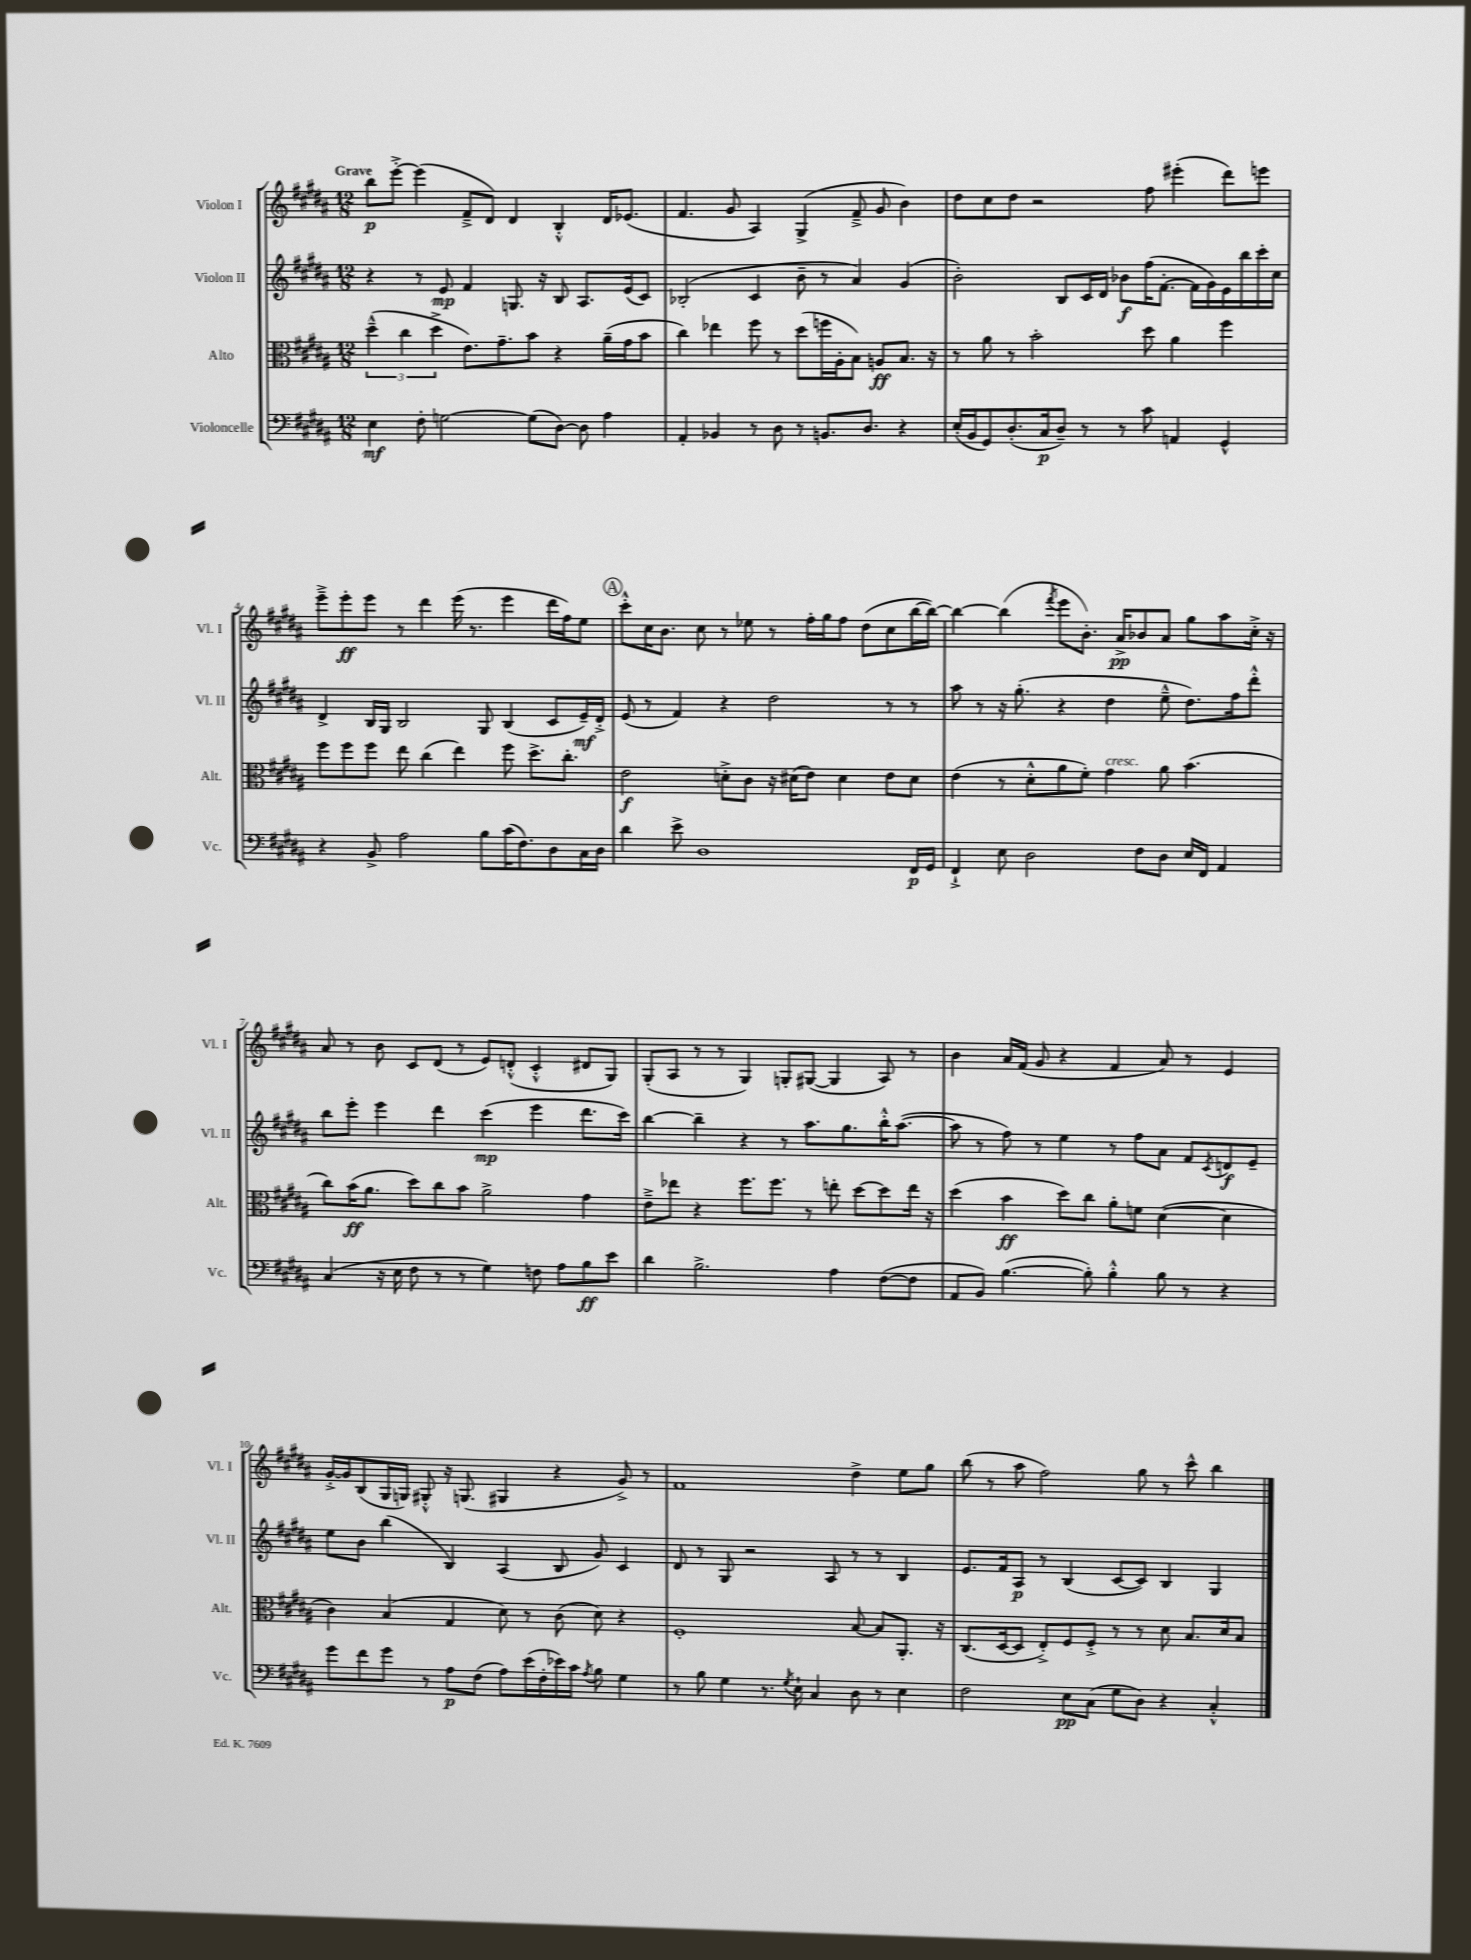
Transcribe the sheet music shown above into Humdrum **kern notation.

**kern	**kern	**kern	**kern
*staff4	*staff3	*staff2	*staff1
*clefF4	*clefC3	*clefG2	*clefG2
*k[f#c#g#d#a#]	*k[f#c#g#d#a#]	*k[f#c#g#d#a#]	*k[f#c#g#d#a#]
*M12/8	*M12/8	*M12/8	*M12/8
4E\	(6dd#~^^\	4r	8bb\L
.	.	.	[8eee'^\J
.	6cc#\	.	.
8F#'\	.	8r	(4eee\]
.	6dd#^\	.	.
[2G\	.	8e/	.
.	8.e\L)	4f#/	8f#~^/L
.	.	.	8d#/J)
.	8.g#~\	.	.
.	.	8.G/	4d#/
(8G\]L	8b\J	.	.
.	.	16r	.
[8D#\J)	4r	8B/	4B'^^/
8D#\]	.	8.A#/L	.
4A#\	(16a#~\LL	.	16d#/LK
.	16g#\J	(16e/k	(8.e-/J
.	8b\J	8c#/J)	.
=	=	=	=
4AA#'/	4cc#\)	(2B-'/	4.f#/
4BB-/	4ee-\	.	.
.	.	.	8g#/
8r	8ff#\	4c#/	4A#/)
8D#\	8r	.	.
8r	(8dd#\L	8b~\	(4G#^/
8.BB/L	16ff\L	8r	.
.	16A#'\J	.	.
.	8B\J)	4a#/)	8f#~^/
8.D#/J	.	.	.
.	8A/L	.	8g#/
4r	8.B/J	(4g#/	4b\)
.	16r	.	.
=	=	=	=
(16E'/LL	8r	2b'\)	8dd#\L
16BB/J	.	.	.
8GG#/)	8a#\	.	8cc#\
(8.D#'/	8r	.	8dd#\J
.	2b'\	.	2r
16C#/k	.	.	.
8D#~/J)	.	8B/L	.
8r	.	16c#/L	.
.	.	16d#/JJ	.
8r	.	8b-\L	.
8c#\	8dd#\	(16ff#\K	8ff#\
.	.	[8.f#'\J	.
4AA/	4a#\	.	(4eee#'\
.	.	16f#\]LL	.
.	.	16g#\)	.
4GG#^^/	4ff#\	16e\	8ddd#\L)
.	.	16bb\	.
.	.	16ccc#'\	8eee\J
.	.	16cc#\JJ	.
=	=	=	=
4r	8ff#\L	4d#^/	8eee~^\L
.	8ff#\	.	8eee'\
8BB^/	8ff#\J	16B/LL	8eee\J
.	.	16G#/JJ	.
2A#\	8ee\	2B/	8r
.	(4cc#\	.	4ddd#\
.	4ee\)	.	(16eee\
.	.	.	8.r
8B\L	.	8G#/	.
(16c#\K	8ff#\	(4B/	4eee\
8.F#\)	.	.	.
.	8.dd#^\L	.	.
8D#\	.	8c#/L	16ddd#\LL
.	8.cc#'\J	.	16ff#\J)
16C#\L	.	16e~/L)	8ee\J
16D#\JJ	.	16d#'^/JJ	.
=	=	=	=
4d#\	2e\	(8e/	8ccc#'^^\L
.	.	8r	16cc#\K
.	.	.	8.b\J
8e^\	.	4f#/)	.
1D#	.	.	8cc#\
.	8d'^\L	4r	8r
.	8c#\J	.	8ee-\
.	16r	2dd#\	8r
.	(16d#\LK	.	.
.	8e\J)	.	16ff#'\LL
.	.	.	16gg#\J
.	4d#\	.	8ff#\J
.	.	.	(8dd#\L
.	8e\L	8r	8cc#\
16FF#/LL	8d#\J	8r	[16bb\L
16GG#/JJ	.	.	16bb\_JJ)
=	=	=	=
4FF#`^/	(4e\	8aa#\	4bb\_
.	.	8r	.
8E\	8r	16r	(4bb\]
.	.	(8.gg#'\	.
2D#\	8d#'^^\L	.	.
.	.	.	8qfff#/
.	8a#\	4r	8eee\L
.	8f#'\J)	.	8.b'\J)
.	4g#\	4dd#\	.
.	.	.	16a#^/LK
8F#\L	.	.	8b-/
8D#\J	8a#\	8ee~^^\	8a#/J
16E/LL	(4.b\	8.dd#\L)	8gg#\L
16FF#/JJ	.	.	.
4AA#/	.	.	8aa#\
.	.	16ff#\k	.
.	.	8ddd#'^^\J	16cc#'^\Jk
.	.	.	16r
=	=	=	=
(4C#/	8cc#\L)	8bb\L	8a#/
.	(16b\K	8eee'\J	8r
.	8.a#\J	.	.
16r	.	4eee\	8b\
16E\	.	.	.
8F#\	8dd#\L)	.	8c#/L
8r	8cc#\	4ddd#\	(8d#/J
8r	8b\J	.	8r
4G#\)	2a#^\	(4ccc#\	8e/L)
.	.	.	(8d'^^/J
8F\	.	4eee\	4c#'^^/
8A#\L	.	.	.
8B\	4g#\	8.ddd#\L	8d#/L
8e\J	.	.	8G#/J)
.	.	16ccc#\Jk)	.
=	=	=	=
4d#\	8e~^\L	[4bb\	(8G#'/L
.	8ee-\J	.	8A#/J
2.B^\	4r	4bb~\]	8r
.	.	.	8r
.	8.ff#\L	4r	4G#/)
.	8.ff#\J	.	.
.	.	8r	8G'/L
.	8r	8.aa#\L	([8G#/J
4A#\	8ee'\	.	4G#/]
.	.	8.gg#\	.
.	[8dd#\L	.	.
([8F#\L	8dd#\]	16bb'^^\K	8A#/)
.	.	([8.aa#\J	.
8F#\]J	16ee\Jk	.	8r
.	16r	.	.
=	=	=	=
8AA#/L	(4dd#\	8aa#\]	4b\
8BB/J)	.	8r	.
([4.B\	4b\	8ff#\)	16a#/LL
.	.	.	(16f#/JJ
.	.	8r	8g#/
.	8dd#\L)	4ee\	4r
8B'\])	8cc#\J	.	.
4B'^^\	8a#'\L	8r	4f#/
.	8f\J	8ff#\L	.
8B\	([4d#\	8a#\J	8a#/)
8r	.	8f#/L	8r
.	.	8qc#/	.
4r	4d#\]	8d/	4e/
.	.	8e~/J	.
=	=	=	=
8g#\L	4c#\)	8ee\L	[16g#'^/LL
.	.	.	16g#/]J
8f#\	.	8b\J	(8B/
8g#\J	(4B/	(4bb\	16G#/L
.	.	.	16G/JJ)
8r	.	.	8G#'^^/
8A#\L	4G#/	4B/)	16r
.	.	.	(8.G/
(8F#\J	.	.	.
8A#\L)	8d#\)	(4A#/	4G#/
(16e\L	8r	.	.
16F#'\	.	.	.
16e-\)	(8c#\	8B/	4r
16c#\JJ	.	.	.
8qA#/	.	.	.
8B\	8d#\)	8g#/)	.
4G#\	4r	4c#/	8g#^/)
.	.	.	8r
=	=	=	=
8r	1F#'	8d#/	1f#
8B\	.	8r	.
4G#\	.	8G#/	.
.	.	2r	.
8.r	.	.	.
8qG#/	.	.	.
16E`\	.	.	.
4C#/	.	.	.
.	.	8A#/	.
8D#\	[8B/	8r	4dd#^\
8r	8B/]L	8r	.
4E\	8.AA#'/J	4B/	8ee\L
.	.	.	8gg#\J
.	16r	.	.
=	=	=	=
2F#\	(8.C#/L	8.e/L	(8bb\
.	.	.	8r
.	[16D#/k	16f#/k	.
.	8D#/]J	8A#/J	8aa#\
.	8E'^/L)	8r	2ff#\)
8E\L	8F#/	(4B/	.
(8C#\J	8F#'^/J	.	.
8G#\L	8r	[8c#/L	.
8D#\J)	8r	8c#/]J)	8gg#\
4r	8d#\	4B/	8r
.	8.B/L	.	8ccc#^^\
4C#'^^/	.	4G#/	4bb\
.	16d#/k	.	.
.	8B/J	.	.
==	==	==	==
*-	*-	*-	*-
